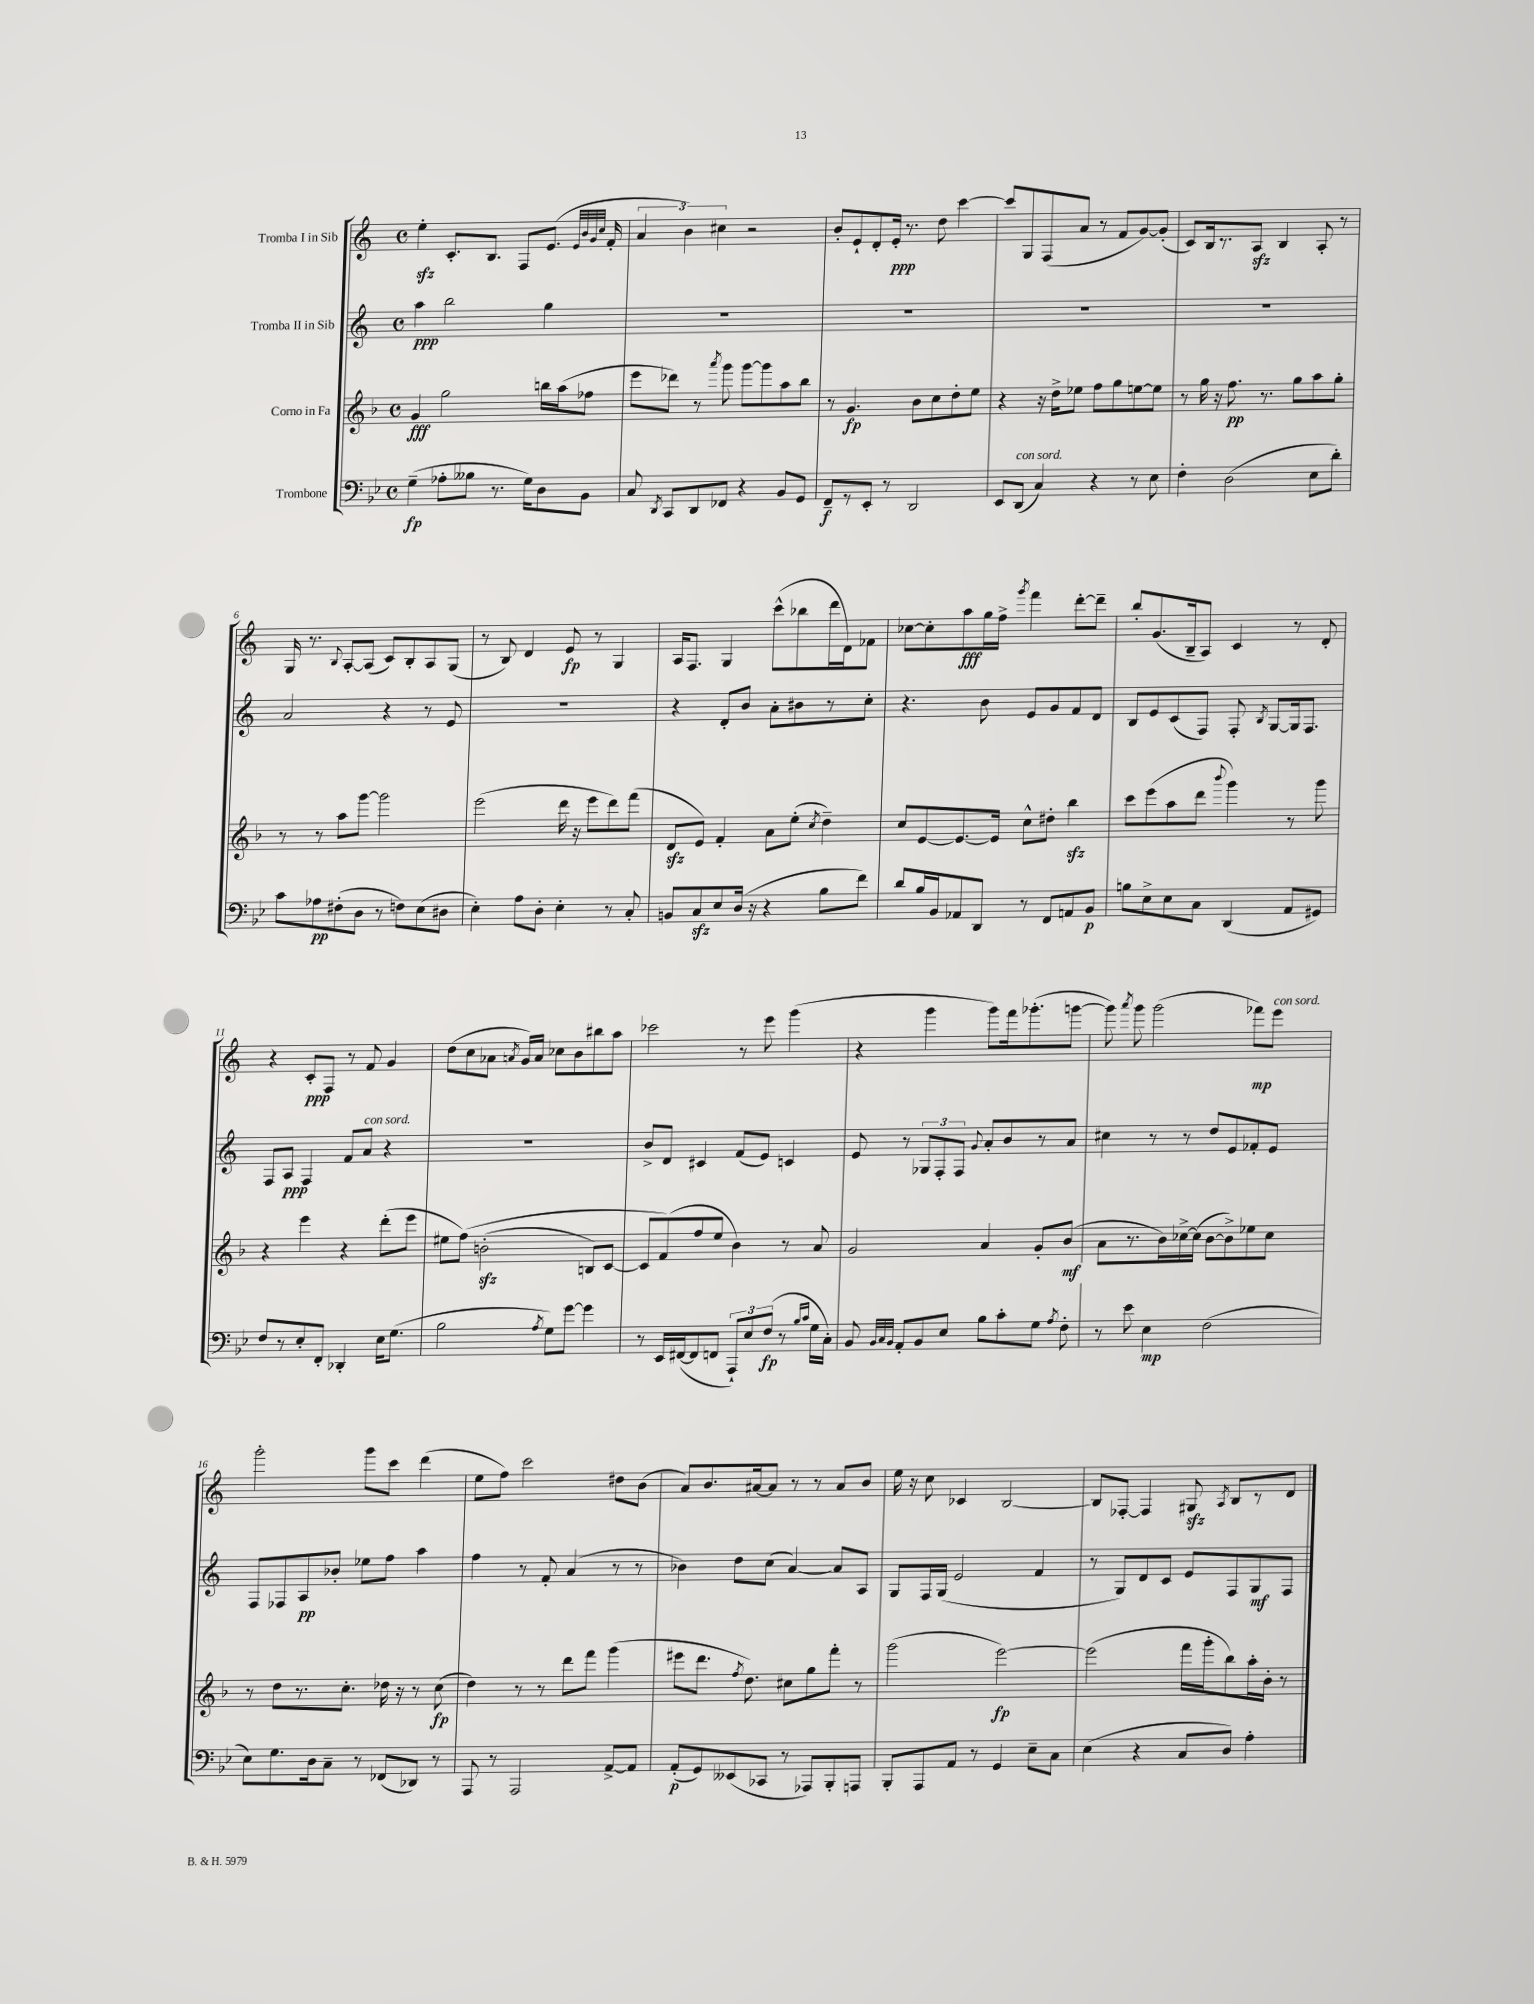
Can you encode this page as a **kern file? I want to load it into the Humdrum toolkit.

**kern	**kern	**kern	**kern
*staff4	*staff3	*staff2	*staff1
*clefF4	*clefG2	*clefG2	*clefG2
*k[b-e-]	*k[b-]	*k[]	*k[]
*M4/4	*M4/4	*M4/4	*M4/4
*met(c)	*met(c)	*met(c)	*met(c)
(4G~\	4g/	4aa\	4ee'\
8A-'\L	2gg\	2bb\	8.c'/L
8B--\J	.	.	.
.	.	.	8.B/J
8.r	.	.	.
.	.	.	8F/L
16G\LK)	.	.	.
8D\	16bb\LL	4gg\	(8.e/J
.	(16aa\J	.	.
8BB-\J	8ff-\J	.	.
.	.	.	32qqe/LLL
.	.	.	32qqb/
.	.	.	32qqg/
.	.	.	32qqcc/JJJ
.	.	.	16f'/
=	=	=	=
8C/	8eee\L	1r	6a/
8qDD/	.	.	.
8CC/L	8ddd-\J)	.	.
.	.	.	6b\)
8DD/	8r	.	.
.	.	.	6cc#\
.	8qaaa/	.	.
8FF-/J	8ggg\	.	.
4r	[8ggg\L	.	2r
.	8ggg\]	.	.
8BB-/L	8aa\	.	.
8GG/J	8bb-\J	.	.
=	=	=	=
8FF~/L	8r	1r	8b'/L
8r	4.g/	.	8e`/
8EE-'/J	.	.	8d'/
8r	.	.	16e'/Jk
.	.	.	8.r
2DD/	8b-\L	.	.
.	8cc\	.	8dd\
.	8dd'\	.	[4ccc\
.	8ee\J	.	.
=	=	=	=
8EE-/L	4r	1r	8ccc/]L
(8DD/J	.	.	8G/
4C/)	16r	.	(8F/
.	16dd^\LK	.	.
.	8ee-\J	.	8a/J
4r	8ff\L	.	8r
.	8gg\	.	8f/L
8r	[8ee\	.	[8g/)
8E-\	8ee\]J	.	(8g'/]J
=	=	=	=
4F'\	8r	1r	8c/L)
.	16gg\	.	16B/k
.	16r	.	8.r
(2D\	8.ff\	.	.
.	.	.	8A/J
.	8.r	.	.
.	.	.	4B/
.	8gg\L	.	.
8E-\L	8aa\	.	8A'/
8d'\J)	8gg'\J	.	8r
=	=	=	=
8c\L	8r	2a/	16G/
.	.	.	8.r
8A-\	8r	.	.
.	.	.	8qqB/
(8F#'\	8aa\L	.	[8A'/L
8D\J	[8ggg\J	.	(8A/]J
8r	2ggg\]	4r	8c/L)
8F\L)	.	.	8B'/
(8E-\	.	8r	8A/
8D#\J	.	8e/	(8G/J
=	=	=	=
4E-'\)	(2eee\	1r	8r
.	.	.	8B/)
8A\L	.	.	4d/
8D'\J	.	.	.
4E-'\	16ddd\	.	8e/
.	16r	.	.
.	8eee\L	.	8r
8r	8ddd\)	.	4G/
8C'/	(8fff\J	.	.
=	=	=	=
8BB/L	8d/L	4r	16A/LK
.	.	.	8.F/J
8C/	8e/J)	.	.
8E-/	4f'/	8d'/L	4G/
(16D/Jk	.	8b/J	.
16r	.	.	.
4r	8a\L	8a'\L	(8ccc^^\L
.	(8ee'\J	8b#\	8bb-\
.	8qcc/	.	.
8B-\L	4dd~\)	8r	16ddd\L
.	.	.	16d\J)
8f\J)	.	8cc'\J	8f-\J
=	=	=	=
8d/L	8cc/L	4.r	[8cc-\L
16B-/L	[8e/	.	8cc-'\]
16BB-/J	.	.	.
8AA-/	8.e/_	.	8aa\
8DD/J	.	8b\	16gg\L
.	16e/]Jk	.	16ff^\JJ
.	.	.	8qggg/
8r	8cc^^\L	8e/L	4fff\
8FF/L	8dd#'\J	8g/	.
8AA/	4bb-\	8f/	[8ddd'\L
8BB-/J	.	8d/J	8ddd~\]J
=	=	=	=
8B\L	8ccc\L	8B/L	8bb'/L
8E-^\	(8eee\	8e/	(8.g/
8E-\	8aa\	(8c/	.
.	.	.	16B~/k
8C\J	8ddd\J	8F/J)	8A/J)
.	8qqbbb-/	.	.
(4DD/	4ggg\)	8F'/	4c/
.	.	8qB/	.
.	.	[8G/L	.
8AA/L	8r	16G/]k	8r
.	.	8.F/J	.
8GG#/J)	8ggg\	.	8d'/
=	=	=	=
8F/L	4r	8F/L	4r
8r	.	8A/J	.
8E-'/	4eee\	4F/	8c'/L
8FF'/J	.	.	8F/J
4DD-'/	4r	8f/L	8r
.	.	8a/J	8f/
16E-\LK	(8ddd'\L	4r	4g/
(8.G\J	.	.	.
.	8eee\J	.	.
=	=	=	=
2B-\	8ee#\L	1r	(8dd\L
.	&(8ff\J)	.	8cc\
.	(2b'\	.	8a-\J
.	.	.	8qa/
.	.	.	16g/LL)
.	.	.	16a/JJ
8qA/	.	.	.
8G\L)	.	.	8cc-\L
[8g\J	.	.	8b\
4g\]	8B/L)	.	8bb#\
.	[8c/J	.	8aa\J
=	=	=	=
8r	8c/]L	8b^/L	2ccc-\
16EE-/LL	(8f/&)	8d/J	.
([16FF#/J	.	.	.
8FF#/]	8ff/	4c#/	.
8FF/J	8ee/J	.	.
12AAA`/L)	4b-\)	(8f/L	8r
12E-/	.	.	.
.	.	8e/J)	8eee\
(12F/J	.	.	.
8r	8r	4c/	(4ggg\
16qqB-/LL	.	.	.
16qqc/JJ	.	.	.
16G\LL	8a/	.	.
16C'\JJ)	.	.	.
=	=	=	=
8BB-/	2g/	8e/	4r
32qqBB-/LLL	.	.	.
32qqC/	.	.	.
32qqBB-/JJJ	.	.	.
8AA'/L	.	8r	.
8BB-/	.	12G-/L	4ggg\
.	.	12F'/	.
8E-/J	.	.	.
.	.	12F/J	.
.	.	8qqg/	.
8B-\L	4a/	8a'/L	8ggg\L)
8c'\	.	8b/	16fff\k
.	.	.	(8.ggg-'\
8G\J	8g'/L	8r	.
8qA/	.	.	.
8F'\	(8b-/J	8a/J	[8ggg\J
=	=	=	=
8r	8a\L	4cc#\	8ggg\])
.	.	.	8qaaa/
8e-\	8.r	.	8ggg\
4E-\	.	8r	(2ggg\
.	16b-\L)	.	.
.	[16cc-^\	8r	.
.	(16cc-\]JJ	.	.
(2F\	[8b-\L	8dd/L	.
.	8b-^\])	8e/	.
.	8ee-\	8f-'/	8fff-\L)
.	8cc-\J	8e/J	8eee\J
=	=	=	=
8E-\L)	8r	8F/L	2ggg'\
8.G\	8dd\L	8F-/	.
.	8.r	8A/	.
16D\k	.	.	.
8C~\J	.	8b-'/J	.
.	8.cc'\J	.	.
8r	.	8ee-\L	8ggg\L
(8FF-/L	16dd-\	8ff\J	8ccc\J
.	16r	.	.
8DD-/J)	8r	4aa\	(4ddd\
8r	(8cc\	.	.
=	=	=	=
8AAA/	4dd\)	4ff\	8ee\L
8r	.	.	8ff\J)
2AAA/	8r	8r	2ccc\
.	8r	8f'/	.
.	8ddd\L	(4a/	.
.	8fff\J	.	.
[8AA^/L	(4ggg\	8r	8dd#\L
8AA/]J	.	8r	(8b\J
=	=	=	=
(8AA'/L	8eee#\L	4b-\)	8a/L)
8GG/)	8.ddd\J	.	8.b/
(8EE--/	.	8dd\L	.
.	8qff/	.	.
.	8.dd\)	.	[16a#/k
8CC-/J	.	(8cc\J	8a#/]J
8r	8cc#\L	[4a/)	8r
8AAA-/L)	8gg\	.	8r
8BBB-'/	8fff'\J	8a/]L	8a#/L
8AAA/J	8r	8A/J	8b/J
=	=	=	=
8BBB-'/L	(2ggg\	8G/L	16ee\
.	.	.	16r
8AAA/	.	16F/L	8cc\
.	.	(16G/JJ	.
8AA/J	.	2e/	4c-/
8r	.	.	.
4GG/	[2eee\)	.	[2B/
8E-~\L	.	4f/	.
8C\J	.	.	.
=	=	=	=
(4E-\	(2eee\]	8r	8B/]L
.	.	8G/L)	[8F-'/J
4r	.	8d/	4F-/]
.	.	8c/J	.
8C/L	16fff\LL	8e/L	8G#/
.	16ggg'\J	.	.
.	.	.	8qA/
8D/J)	8bb-\)	8F/	8B/L
4A'\	16aa'\L	8G/	8r
.	16b-'\JJ	.	.
.	8r	8F/J	8d/J
==	==	==	==
*-	*-	*-	*-
